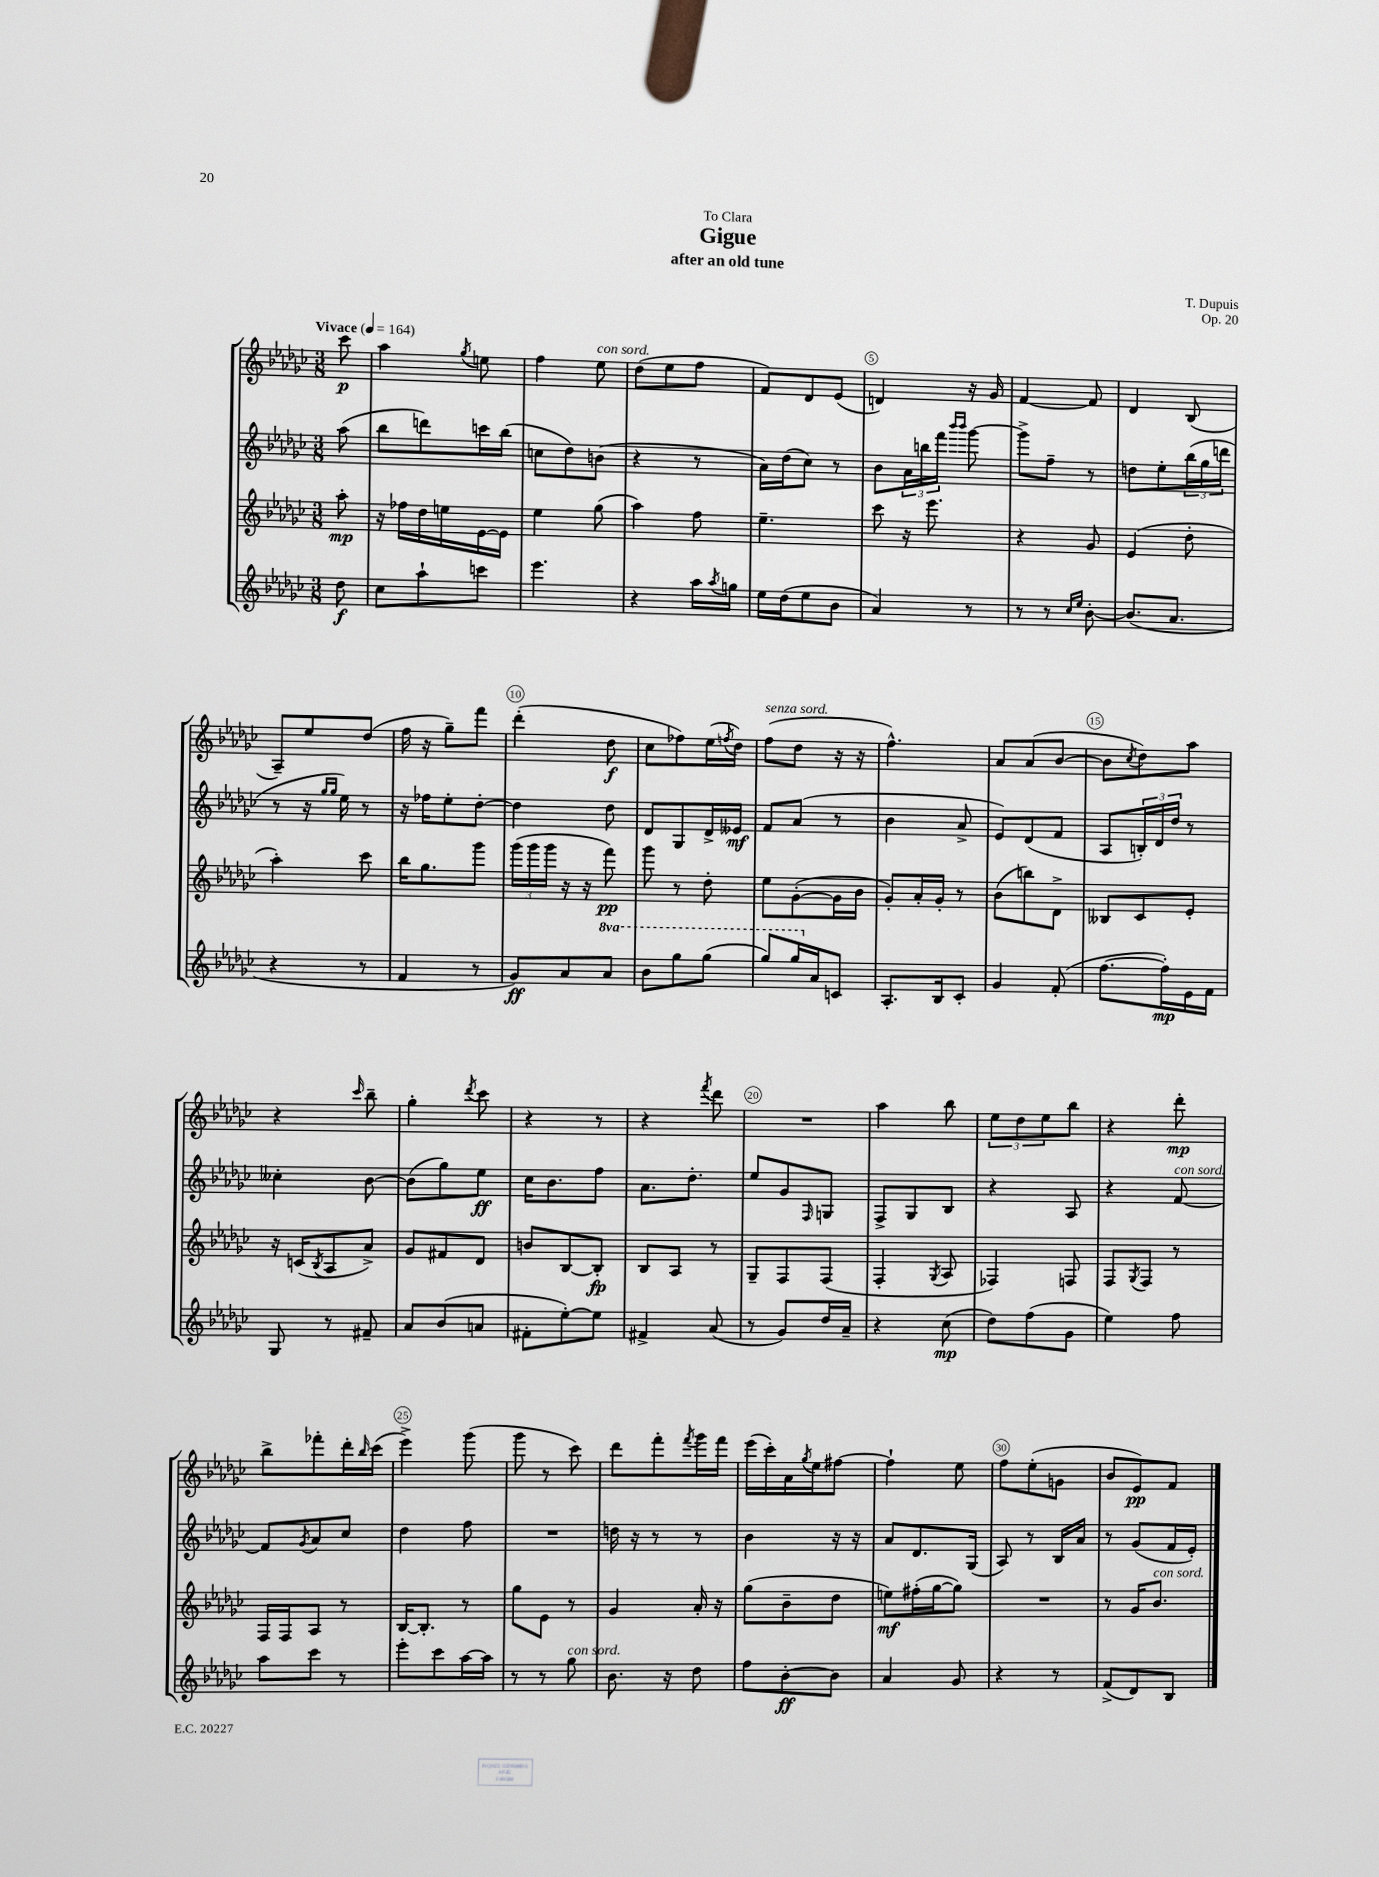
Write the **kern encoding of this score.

**kern	**dynam	**kern	**dynam	**kern	**dynam	**kern	**dynam
*part4	*part4	*part3	*part3	*part2	*part2	*part1	*part1
*staff4	*staff4	*staff3	*staff3	*staff2	*staff2	*staff1	*staff1
*clefG2	*	*clefG2	*	*clefG2	*	*clefG2	*
*k[b-e-a-d-g-c-]	*	*k[b-e-a-d-g-c-]	*	*k[b-e-a-d-g-c-]	*	*k[b-e-a-d-g-c-]	*
*M3/8	*	*M3/8	*	*M3/8	*	*M3/8	*
*MM164	*	*MM164	*	*MM164	*	*MM164	*
=	=	=	=	=	=	=	=
!	!	!	!	!	!	!LO:TX:a:B:t=Vivace	!
8dd-\	f	8aa-'\	mp	(8aa-\	.	8ccc-\	p
=1	=1	=1	=1	=1	=1	=1	=1
8cc-\L	.	16r	.	8bb-\L	.	4aa-\	.
.	.	16ff-X\LL	.	.	.	.	.
8aa-`\	.	16dd-\	.	8dddn\)	.	.	.
.	.	16een\	.	.	.	.	.
.	.	.	.	.	.	8qgg-/	.
8cccn\J	.	[16e-\	.	16cccn\L	.	8een\	.
.	.	16e-\JJ]	.	(16bb-\JJ	.	.	.
=2	=2	=2	=2	=2	=2	=2	=2
4.eee-\	.	4ee-\	.	8ccn\L	.	4ff\	.
.	.	.	.	8dd-\)	.	.	.
!	!	!	!	!	!	!LO:TX:a:i:t=con sord.	!
.	.	(8gg-\	.	(8bn\J	.	8ee-\	.
=3	=3	=3	=3	=3	=3	=3	=3
4r	.	4aa-\)	.	4r	.	(8dd-\L	.
.	.	.	.	.	.	8ee-\	.
16aa-\LL	.	8ff\	.	8r	.	8ff\J	.
8qaa-/	.	.	.	.	.	.	.
16ggn\JJ	.	.	.	.	.	.	.
=4	=4	=4	=4	=4	=4	=4	=4
16ee-\LL	.	4.ee-~\	.	16a-\LL)	.	8f/L)	.
(16dd-\J	.	.	.	(16dd-\J	.	.	.
8ee-\	.	.	.	8cc-\J)	.	8d-/	.
8b-\J	.	.	.	8r	.	(8e-/J	.
=5	=5	=5	=5	=5	=5	=5	=5
4a-/)	.	8ccc-\	.	8b-\L	.	4dn/)	.
.	.	16r	.	24a-\L	.	.	.
.	.	.	.	24bbn\	.	.	.
.	.	8.eee-\	.	.	.	.	.
.	.	.	.	24fff\JJ	.	.	.
.	.	.	.	16qqbbb-/LL	.	.	.
.	.	.	.	16qqbbb-/JJ	.	.	.
8r	.	.	.	[8ggg-\	.	16r	.
.	.	.	.	.	.	16g-/	.
=6	=6	=6	=6	=6	=6	=6	=6
8r	.	4r	.	8ggg-^\L]	.	[4f/	.
8r	.	.	.	8ff~\J	.	.	.
16qqcc-/LL	.	.	.	.	.	.	.
16qqee-/JJ	.	.	.	.	.	.	.
[8b-'\	.	8g-/	.	8r	.	8f/]	.
=7	=7	=7	=7	=7	=7	=7	=7
(8.b-/L]	.	(4e-/	.	8ddn\L	.	4d-/	.
.	.	.	.	8ee-'\	.	.	.
8.a-/J	.	.	.	.	.	.	.
.	.	8dd-'\	.	(24bb-\L	.	(8B-/	.
.	.	.	.	24gg-\	.	.	.
.	.	.	.	24dddn\JJ	.	.	.
!!LO:LB:g=z
=8	=8	=8	=8	=8	=8	=8	=8
4r	.	4aa-'\)	.	8r	.	8A-~/L)	.
.	.	.	.	16r	.	8ee-/	.
.	.	.	.	16qqgg-/LL	.	.	.
.	.	.	.	16qqgg-/JJ	.	.	.
.	.	.	.	16ee-\)	.	.	.
8r	.	8ccc-\	.	8r	.	(8dd-/J	.
=9	=9	=9	=9	=9	=9	=9	=9
4f/	.	16bb-\KL	.	16r	.	16ff\	.
.	.	8.gg-\	.	16ff-X\KL	.	16r	.
.	.	.	.	8ee-'\	.	8gg-~\L)	.
8r	.	8ggg-\J	.	[8dd-'\J	.	8fff\J	.
=10	=10	=10	=10	=10	=10	=10	=10
8g-/L)	ff	(24ggg-\LL	.	4dd-\]	.	(4ddd-'\	.
.	.	24ggg-\	.	.	.	.	.
.	.	24ggg-\JJ	.	.	.	.	.
8a-/	.	16r	.	.	.	.	.
.	.	16r	.	.	.	.	.
*8va	*	*	*	*	*	*	*
8aa-/J	.	8fff\)	pp	8dd-\	.	8dd-\	f
=11	=11	=11	=11	=11	=11	=11	=11
8bb-\L	.	8ggg-\	.	8d-/L	.	8cc-\L	.
8ggg-\	.	8r	.	8G-/	.	8ff-X\)	.
(8ggg-\J	.	8dd-'\	.	16d-^/L	.	(16ee-\L	.
.	.	.	.	.	.	8qffn/	.
.	.	.	.	16e--X/JJ	mf	16dd-\JJ)	.
=12	=12	=12	=12	=12	=12	=12	=12
!	!	!	!	!	!	!LO:TX:a:i:t=senza sord.	!
8ggg-/L)	.	8ee-\L	.	8f/L	.	(8ff\L	.
16ggg-/L	.	([8g-'\	.	(8a-/J	.	8dd-\J	.
*X8va	*	*	*	*	*	*	*
16a-/J	.	.	.	.	.	.	.
8cn/J	.	16g-\L]	.	8r	.	16r	.
.	.	16b-\JJ	.	.	.	16r	.
=13	=13	=13	=13	=13	=13	=13	=13
8.A-'/L	.	8g-'/L)	.	4b-\	.	4.ff^^\)	.
.	.	16a-'/L	.	.	.	.	.
16B-/k	.	16g-'/JJ	.	.	.	.	.
8c-'/J	.	8r	.	8a-^/	.	.	.
=14	=14	=14	=14	=14	=14	=14	=14
4g-/	.	(8b-\L	.	8e-/L)	.	8a-/L	.
.	.	8bbn\)	.	(8d-/	.	(8a-/	.
(8f'/	.	8d-^\J	.	8f/J	.	[8b-/J	.
=15	=15	=15	=15	=15	=15	=15	=15
[8.ff\L	.	8B--X/L	.	8A-/L	.	8b-\L]	.
.	.	.	.	.	.	8qcc-/	.
.	.	8c-/	.	24Bn'/L)	.	8dd-\)	.
.	.	.	.	24d-/	.	.	.
16ff'\L])	mp	.	.	.	.	.	.
.	.	.	.	24dd-/JJ	.	.	.
16e-\	.	8e-'/J	.	8r	.	8aa-\J	.
16f\JJ	.	.	.	.	.	.	.
!!LO:LB:g=z
=16	=16	=16	=16	=16	=16	=16	=16
8G-/	.	16r	.	4cc--X'\	.	4r	.
.	.	(16cn/KL	.	.	.	.	.
.	.	8qB-/	.	.	.	.	.
8r	.	8A-/	.	.	.	.	.
.	.	.	.	.	.	16qqccc-/	.
8f#X~/	.	8a-^/J)	.	[8b-\	.	8bb-~\	.
=17	=17	=17	=17	=17	=17	=17	=17
8a-/L	.	8g-/L	.	(8b-\L]	.	4gg-'\	.
(8b-/	.	8f#X/	.	8gg-\)	.	.	.
.	.	.	.	.	.	8qddd-/	.
8an/J	.	8d-/J	.	8ee-\J	ff	8ccc-\	.
=18	=18	=18	=18	=18	=18	=18	=18
8f#X'\L	.	8bn/L	.	16cc-\KL	.	4r	.
.	.	.	.	8.b-\	.	.	.
[8ee-'\)	.	[8B-/	.	.	.	.	.
8ee-\J]	.	8B-'/J]	fp	8ff\J	.	8r	.
=19	=19	=19	=19	=19	=19	=19	=19
4f#X^/	.	8B-/L	.	8.a-\L	.	4r	.
.	.	8A-/J	.	.	.	.	.
.	.	.	.	8.dd-'\J	.	.	.
.	.	.	.	.	.	8qfff/	.
(8a-/	.	8r	.	.	.	8ddd-\	.
=20	=20	=20	=20	=20	=20	=20	=20
8r	.	8G-~/L	.	8ee-/L	.	4.r	.
8g-/L)	.	8F/	.	8g-/	.	.	.
.	.	.	.	16qqF/	.	.	.
16dd-/L	.	(8F/J	.	8Gn/J	.	.	.
16a-~/JJ	.	.	.	.	.	.	.
=21	=21	=21	=21	=21	=21	=21	=21
4r	.	4F'/	.	8F^/L	.	4aa-\	.
.	.	.	.	8G-/	.	.	.
.	.	8qG-/	.	.	.	.	.
(8cc-\	mp	8A-/	.	8B-/J	.	8bb-\	.
=22	=22	=22	=22	=22	=22	=22	=22
8dd-\L)	.	4F-X/)	.	4r	.	12ee-\L	.
.	.	.	.	.	.	12dd-\	.
(8ff\	.	.	.	.	.	.	.
.	.	.	.	.	.	12ee-\	.
8g-\J	.	8Fn/	.	8A-/	.	8bb-\J	.
=23	=23	=23	=23	=23	=23	=23	=23
4ee-\)	.	8F/L	.	4r	.	4r	.
.	.	8qG-/	.	.	.	.	.
.	.	8F/J	.	.	.	.	.
!	!	!	!	!LO:TX:a:i:t=con sord.	!	!	!
8ff\	.	8r	.	[8f/	.	8ddd-'\	mp
!!LO:LB:g=z
=24	=24	=24	=24	=24	=24	=24	=24
8aa-\L	.	16F/LL	.	8f/L]	.	8bb-^\L	.
.	.	16F/J	.	.	.	.	.
.	.	.	.	8qg-/	.	.	.
8ccc-\J	.	8A-/J	.	8a-/	.	8fff-X'\	.
8r	.	8r	.	8cc-/J	.	16ddd-'\L	.
.	.	.	.	.	.	16qqbb-/	.
.	.	.	.	.	.	(16ccc-\JJ	.
=25	=25	=25	=25	=25	=25	=25	=25
8eee-'\L	.	[16B-/KL	.	4dd-\	.	4eee-^\)	.
.	.	8.B-'/J]	.	.	.	.	.
8ccc-\	.	.	.	.	.	.	.
[16aa-\L	.	8r	.	8ff\	.	(8ggg-\	.
16aa-\JJ]	.	.	.	.	.	.	.
=26	=26	=26	=26	=26	=26	=26	=26
8r	.	8gg-\L	.	4.r	.	8ggg-\	.
8r	.	8e-\J	.	.	.	8r	.
!LO:TX:a:i:t=con sord.	!	!	!	!	!	!	!
8gg-\	.	8r	.	.	.	8ccc-\)	.
=27	=27	=27	=27	=27	=27	=27	=27
8.b-\	.	4g-/	.	16ddn\	.	8ddd-\L	.
.	.	.	.	16r	.	.	.
.	.	.	.	8r	.	8fff'\	.
16r	.	.	.	.	.	.	.
.	.	.	.	.	.	8qfff/	.
8dd-\	.	16a-'/	.	8r	.	16ggg-\L	.
.	.	16r	.	.	.	16fff\JJ	.
=28	=28	=28	=28	=28	=28	=28	=28
8ff\L	.	(8gg-\L	.	4b-\	.	(16eee-\LL	.
.	.	.	.	.	.	16ccc-'\)	.
[8b-'\	ff	8b-~\	.	.	.	16a-\	.
.	.	.	.	.	.	8qgg-/	.
.	.	.	.	.	.	16ee-\J	.
8b-\J]	.	8dd-\J	.	16r	.	[8ff#X\J	.
.	.	.	.	16r	.	.	.
=29	=29	=29	=29	=29	=29	=29	=29
4a-/	.	8een\L)	mf	8a-/L	.	4ff#`\]	.
.	.	(16ff#X'\L	.	8.d-/	.	.	.
.	.	[16gg-\J	.	.	.	.	.
8g-/	.	8gg-\J])	.	.	.	8ee-\	.
.	.	.	.	(16G-/Jk	.	.	.
=30	=30	=30	=30	=30	=30	=30	=30
4r	.	4.r	.	8A-/)	.	8ff\L	.
.	.	.	.	8r	.	(8ee-'\	.
8r	.	.	.	16B-/LL	.	8gn\J	.
.	.	.	.	16a-/JJ	.	.	.
=31	=31	=31	=31	=31	=31	=31	=31
(8f^/L	.	8r	.	8r	.	8b-/L	.
8d-/)	.	16g-/KL	.	(8g-/L	.	8e-/)	pp
!	!	!LO:TX:a:i:t=con sord.	!	!	!	!	!
.	.	8.b-/J	.	.	.	.	.
8B-/J	.	.	.	16f/L	.	8f/J	.
.	.	.	.	16e-'/JJ)	.	.	.
==	==	==	==	==	==	==	==
*-	*-	*-	*-	*-	*-	*-	*-
